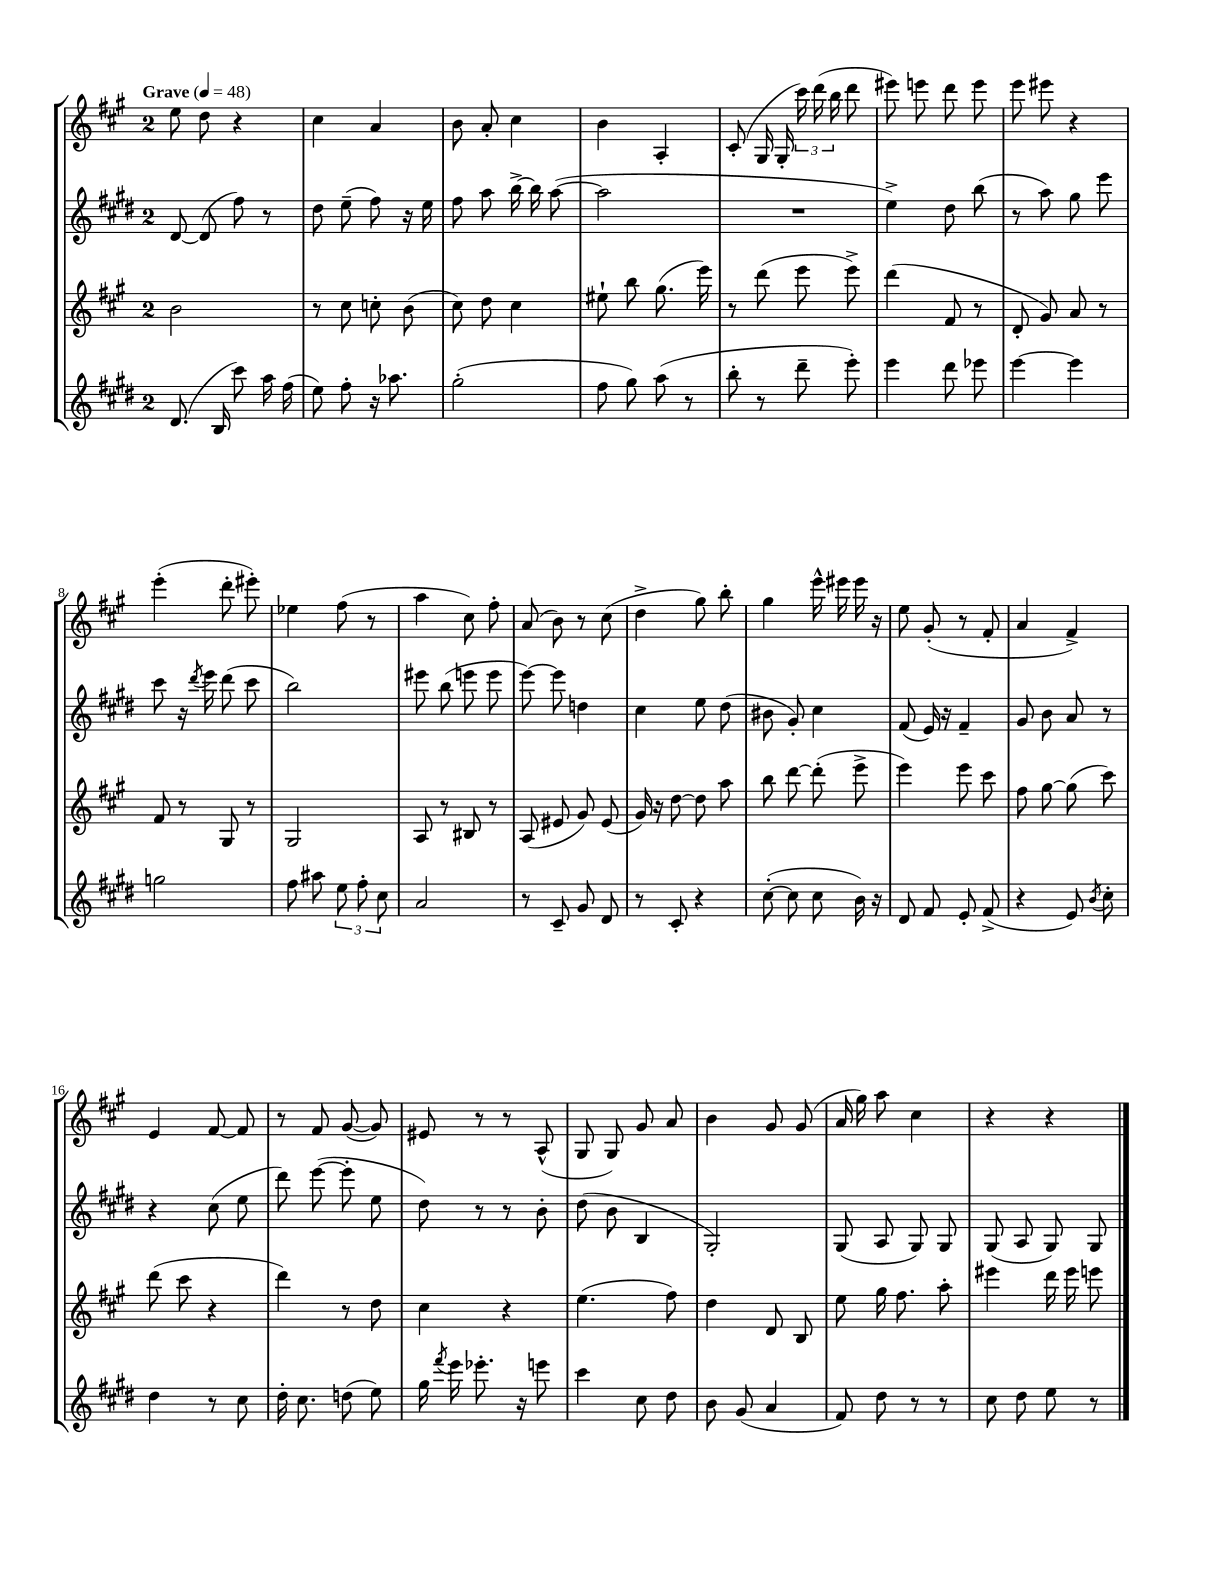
<<
\new StaffGroup <<
\new Staff = "s0" {
    \clef treble \key a \major \once \override Staff.TimeSignature.style = #'single-digit \time 2/4 \tempo "Grave" 4 = 48
    \autoBeamOff e''8 d''8 r4 |
    cis''4 a'4 |
    b'8 a'8-. cis''4 |
    b'4 a4-. |
    cis'8-.( gis16 gis16-. \tuplet 3/2 { cis'''16) d'''16( b''16 } d'''8 |
    eis'''8) e'''8 d'''8 e'''8 |
    e'''8 eis'''8 r4 |
    e'''4-.( d'''8-. eis'''8-.) |
    ees''4 fis''8( r8 |
    a''4 cis''8) fis''8-. |
    a'8( b'8) r8 cis''8( |
    d''4-> gis''8) b''8-. |
    gis''4 e'''16-^ eis'''16 eis'''16 r16 |
    e''8 gis'8-.( r8 fis'8-. |
    a'4 fis'4->) |
    e'4 fis'8~ fis'8 |
    r8 fis'8 gis'8~( gis'8) |
    eis'8 r8 r8 a8-^( |
    gis8 gis8) gis'8 a'8 |
    b'4 gis'8 gis'8( |
    a'16 gis''16) a''8 cis''4 |
    r4 r4 \bar "|." |
}
\new Staff = "s1" {
    \clef treble \key e \major \once \override Staff.TimeSignature.style = #'single-digit \time 2/4
    \autoBeamOff dis'8~ dis'8( fis''8) r8 |
    dis''8 e''8--( fis''8) r16 e''16 |
    fis''8 a''8 b''16~-> b''16 a''8~( |
    a''2 |
    R2 |
    e''4->) dis''8 b''8( |
    r8 a''8) gis''8 e'''8 |
    cis'''8 r16 \acciaccatura { dis'''8 } e'''16 dis'''8( cis'''8 |
    b''2) |
    eis'''8 b''8( e'''8 e'''8 |
    e'''8~) e'''8 d''4 |
    cis''4 e''8 dis''8( |
    bis'8 gis'8-.) cis''4 |
    fis'8( e'16) r16 fis'4-- |
    gis'8 b'8 a'8 r8 |
    r4 cis''8( e''8 |
    dis'''8) e'''8~( e'''8-. e''8 |
    dis''8) r8 r8 b'8-. |
    dis''8( b'8 b4 |
    gis2-.) |
    gis8( a8 gis8) gis8 |
    gis8( a8 gis8) gis8 \bar "|." |
}
\new Staff = "s2" {
    \clef treble \key a \major \once \override Staff.TimeSignature.style = #'single-digit \time 2/4
    \autoBeamOff b'2 |
    r8 cis''8 c''8-. b'8( |
    cis''8) d''8 cis''4 |
    eis''8-! b''8 gis''8.( e'''16) |
    r8 d'''8( e'''8 e'''8->) |
    d'''4( fis'8 r8 |
    d'8-. gis'8) a'8 r8 |
    fis'8 r8 gis8 r8 |
    gis2 |
    a8 r8 bis8 r8 |
    a8( eis'8 gis'8) eis'8( |
    gis'16) r16 d''8~ d''8 a''8 |
    b''8 d'''8~ d'''8-.( e'''8-> |
    e'''4) e'''8 cis'''8 |
    fis''8 gis''8~ gis''8( cis'''8) |
    d'''8( cis'''8 r4 |
    d'''4) r8 d''8 |
    cis''4 r4 |
    e''4.( fis''8) |
    d''4 d'8 b8 |
    e''8 gis''16 fis''8. a''8-. |
    eis'''4 d'''16 eis'''16 e'''8 \bar "|." |
}
\new Staff = "s3" {
    \clef treble \key e \major \once \override Staff.TimeSignature.style = #'single-digit \time 2/4
    \autoBeamOff dis'8.( b16 cis'''8) a''16 fis''16( |
    e''8) fis''8-. r16 aes''8. |
    gis''2-.( |
    fis''8 gis''8) a''8( r8 |
    b''8-. r8 dis'''8-- e'''8-.) |
    e'''4 dis'''8 ees'''8 |
    e'''4~ e'''4 |
    g''2 |
    fis''8 ais''8 \tuplet 3/2 { e''8 fis''8-. cis''8 } |
    a'2 |
    r8 cis'8-- gis'8 dis'8 |
    r8 cis'8-. r4 |
    cis''8~-.( cis''8 cis''8 b'16) r16 |
    dis'8 fis'8 e'8-. fis'8->( |
    r4 e'8) \acciaccatura { b'8 } cis''8-. |
    dis''4 r8 cis''8 |
    dis''16-. cis''8. d''8( e''8) |
    gis''16 \acciaccatura { fis'''8 } e'''16 ees'''8.-. r16 e'''8 |
    cis'''4 cis''8 dis''8 |
    b'8 gis'8( a'4 |
    fis'8) dis''8 r8 r8 |
    cis''8 dis''8 e''8 r8 \bar "|." |
}
>>
>>
